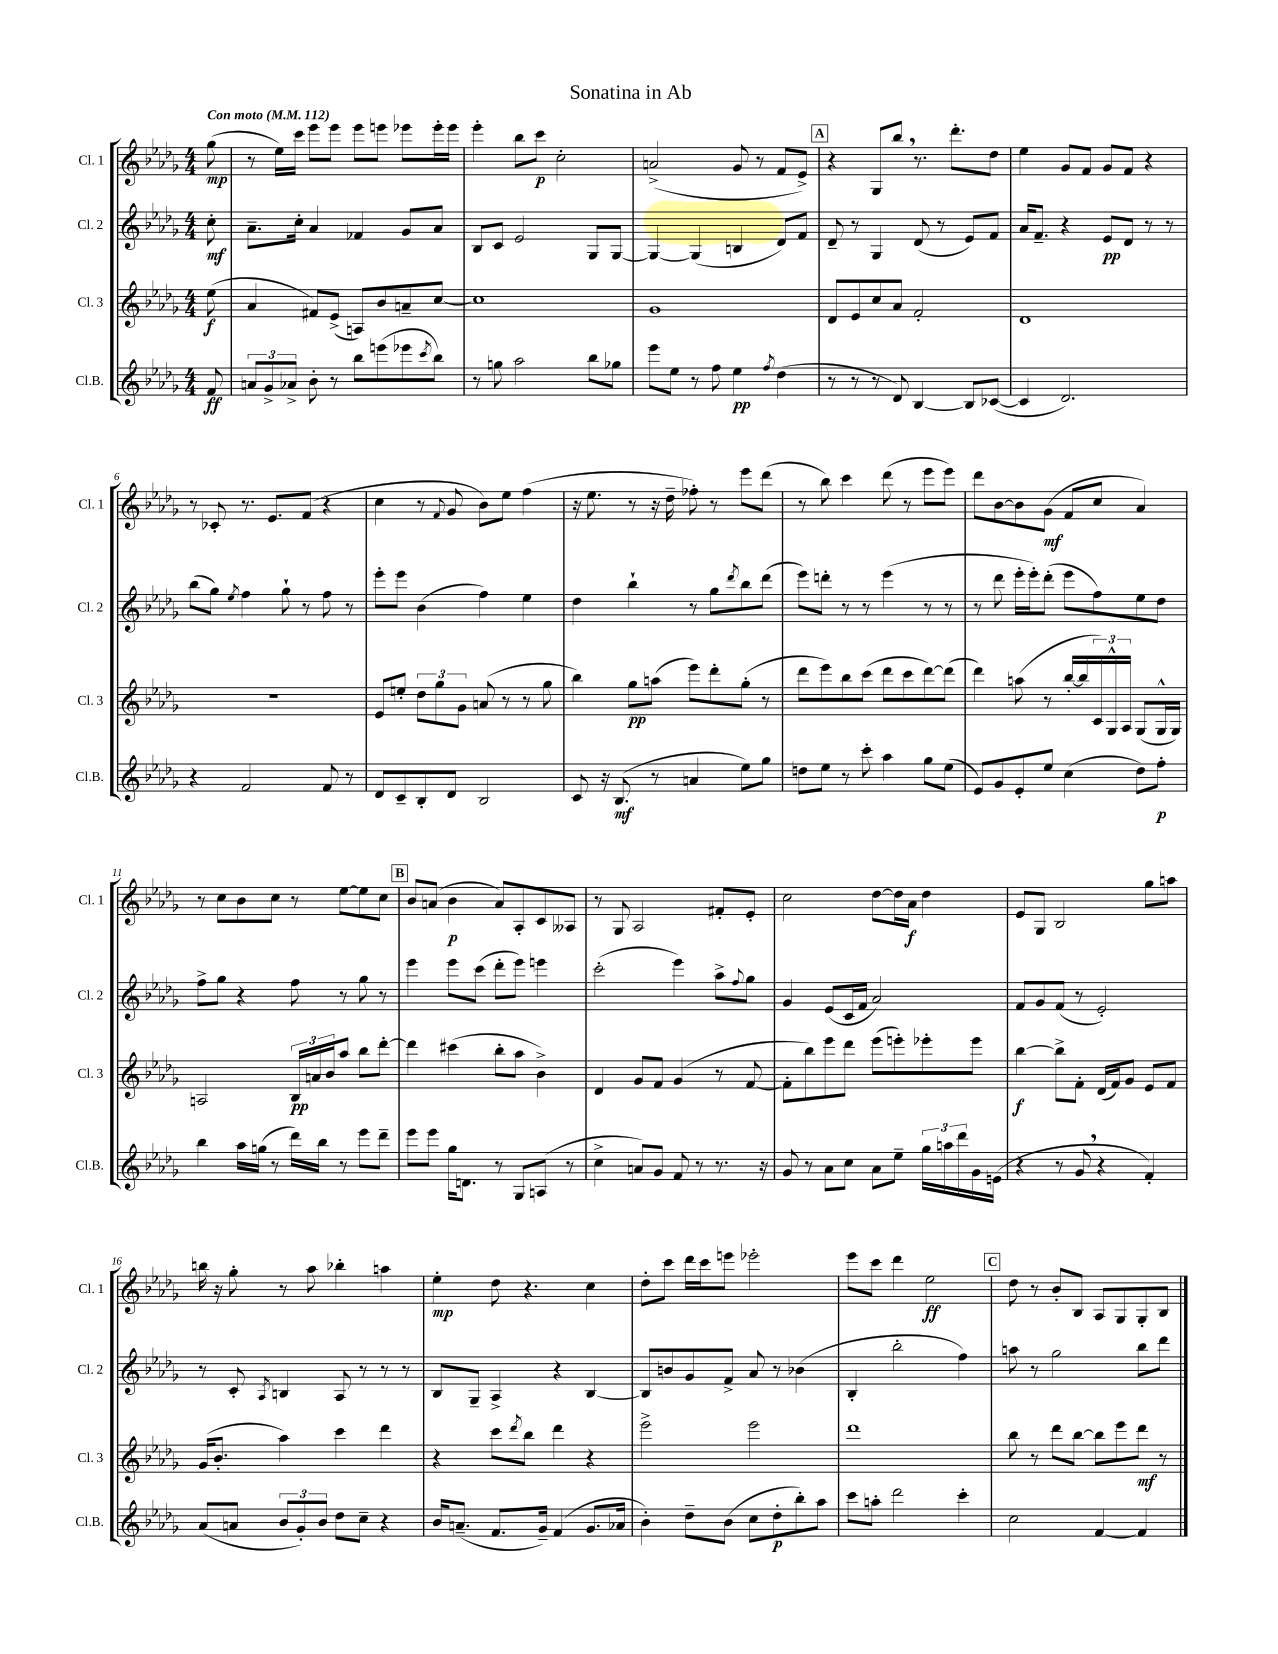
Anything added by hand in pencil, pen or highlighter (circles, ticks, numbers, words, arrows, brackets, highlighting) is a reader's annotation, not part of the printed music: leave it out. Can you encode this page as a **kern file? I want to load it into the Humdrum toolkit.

**kern	**kern	**kern	**kern
*staff4	*staff3	*staff2	*staff1
*clefG2	*clefG2	*clefG2	*clefG2
*k[b-e-a-d-g-]	*k[b-e-a-d-g-]	*k[b-e-a-d-g-]	*k[b-e-a-d-g-]
*M4/4	*M4/4	*M4/4	*M4/4
*MM112	*MM112	*MM112	*MM112
8f/	(8ee-\	8cc'\	(8gg-\
=	=	=	=
12a/L	4a-/	8.a-~\L	8r
12g-^/	.	.	.
.	.	.	16ee-\LL)
12a-^/J	.	.	.
.	.	16cc'\Jk	16ccc\JJ
8b-'\	8f#/L)	4a-/	8eee-\L
8r	(8e-^/J	.	8eee-\J
8bb-\L	8A/L)	4f-/	8eee-\L
(8eee\	8b-/	.	8eee\J
8eee-\	8a~/	8g-/L	8eee-\L
8qccc/	.	.	.
8bb-\J)	[8cc/J	8a-/J	16eee-'\L
.	.	.	16eee-\JJ
=	=	=	=
8r	1cc]	8B-/L	4eee-'\
8gg\	.	8c/J	.
2aa-\	.	2e-/	8bb-\L
.	.	.	8ccc\J
.	.	.	2cc'\
8bb-\L	.	8G-/L	.
8gg-\J	.	[8G-/J	.
=	=	=	=
8eee-\L	1g-	4G-/_	(2a^/
8ee-\J	.	.	.
8r	.	(4G-/]	.
8ff\	.	.	.
4ee-\	.	4B/	8g-/
.	.	.	8r
8qff/	.	.	.
(4dd-\	.	8d-/L)	8f/L
.	.	8f/J	8e-^/J)
=	=	=	=
8r	8d-/L	8d-~/	4r
8r	8e-/	8r	.
8r	8cc/	4G-/	8G-/L
8d-/)	8a-/J	.	8bb-/J
[4B-/	2f'/	(8d-/	8.r
.	.	8r	.
.	.	.	8.ddd-'\L
8B-/]L	.	8e-/L)	.
([8c-/J	.	8f/J	8dd-\J
=	=	=	=
4c-/]	1d-	16a-/LK	4ee-\
.	.	8.f~/J	.
2.d-/)	.	4r	8g-/L
.	.	.	8f/J
.	.	8e-/L	8g-/L
.	.	8d-/J	8f/J
.	.	8r	4r
.	.	8r	.
=	=	=	=
4r	1r	(8bb-\L	8r
.	.	8gg-\J)	8c-'/
.	.	8qee-/	.
2f/	.	4ff\	8.r
.	.	.	8.e-/L
.	.	8gg-`\	.
.	.	8r	(8f/J
8f/	.	8ff\	4r
8r	.	8r	.
=	=	=	=
8d-/L	8e-/L	8eee-'\L	4cc\
8c~/	8ee'/J	8eee-\J	.
8B-'/	12dd-\L	(4b-\	8r
.	12gg-\	.	.
.	.	.	8qqf/
8d-/J	.	.	8g-/
.	12g-\J	.	.
2B-/	(8a/	4ff\)	8b-\L)
.	8r	.	8ee-\J
.	8r	4ee-\	(4ff\
.	8gg-\	.	.
=	=	=	=
8c/	4bb-\)	4dd-\	16r
.	.	.	8.ee-\
16r	.	.	.
(8.B-/	.	.	.
.	8gg-\L	4bb-`\	8r
8r	(8aa\J	.	16r
.	.	.	16dd-~\
4a/	8eee-\L)	8r	8ff-'\)
.	8ddd-'\	8gg-\L	8r
.	.	8qddd-/	.
8ee-\L)	(8gg-'\J	8bb-\	8eee-\L
8gg-\J	8r	(8ddd-\J	(8ddd-\J
=	=	=	=
8dd\L	8ddd-\L	8eee-\L)	8r
8ee-\J	8eee-\)	8ddd'\J	8bb-\)
8r	8bb-\	8r	4ccc\
8ccc'\	(8ccc\J	8r	.
4aa-\	8ddd-\L	(4eee-\	(8ddd-\
.	8ccc\	.	8r
8gg-\L	[8ddd-\)	8r	8eee-\L
(8ee-\J	(8ddd-\]J	8r	8eee-\J)
=	=	=	=
8e-/L)	4ddd-\)	8r	8ddd-\L
8g-/	.	8ddd-\	[8b-\
8e-'/	(8aa\	16eee-'\LL	8b-\]
.	.	16eee-'\J)	.
8ee-/J	8r	(8ddd-'\J	(8g-\J
(4cc\	[16bb-'/LL	8eee-\L	8f/L
.	16bb-/]	.	.
.	24c/)	8ff\)	8cc/J
.	24G-^^/	.	.
.	24A-/JJ	.	.
8dd-\L)	(8G-/L	8ee-\	4a-/)
8ff'\J	16G-^^/L	8dd-\J	.
.	16G-/JJ)	.	.
=	=	=	=
4bb-\	2A/	8ff^\L	8r
.	.	8gg-\J	8cc\L
16aa-\LL	.	4r	8b-\
(16gg\JJ	.	.	.
8r	.	.	8cc\J
16ddd-\LL)	24B-/LL	8ff\	8r
.	24a/	.	.
16bb-\JJ	.	.	.
.	24b-/J	.	.
8r	8aa-/J	8r	[8ee-\L
8eee-\L	8bb-\L	8gg-\	8ee-\]
8ddd-~\J	[8ddd-'\J	8r	8cc\J
=	=	=	=
8eee-\L	4ddd-\]	4eee-\	8b-/L
8eee-\J	.	.	(8a/J
16gg-\LK	(4ccc#\	8eee-\L	4b-\
8.d\J	.	.	.
.	.	(8ccc\J	.
8r	8bb-'\L	8ddd-'\L	8a/L)
8G-/L	8aa-\J	8eee-\J)	8A-'/
(8A/J	4b-^\)	4eee\	8c/
8r	.	.	8A--/J
=	=	=	=
4cc^\	4d-/	(2ccc'\	8r
.	.	.	8G-/
8a/L)	8g-/L	.	2A-/
8g-/J	8f/J	.	.
8f/	(4g-/	4eee-\)	.
8r	.	.	.
8.r	8r	8aa-^\L	8f#'/L
.	.	8qqff/	.
.	[8f/	8gg-\J	8e-'/J
16r	.	.	.
=	=	=	=
8g-/	8f'\]L	4g-/	2cc\
8r	8bb-\)	.	.
8a-\L	8eee-\	(8e-/L	.
8cc\J	8ddd-\J	16c/L	.
.	.	16f/JJ	.
8a-\L	(8eee-\L	2a-/)	[8dd-\L
8ee-~\J	8eee'\)	.	16dd-\]L
.	.	.	16a-\JJ
24gg-\LL	8eee-'\	.	4dd-\
24aa\	.	.	.
24ddd-\	.	.	.
16g-\	8eee-\J	.	.
(16e\JJ	.	.	.
=	=	=	=
4r	[4bb-\	8f/L	8e-/L
.	.	8g-/	8G-/J
8r	8bb-^\]L	(8f/J	2B-/
8g-/	8f'\J	8r	.
4r	(16d-/LL	2e-'/)	.
.	16f/J)	.	.
.	8g-/J	.	.
4f'/)	8e-/L	.	8gg-\L
.	8f/J	.	8aa\J
=	=	=	=
(8a-/L	(16g-/LK	8r	16bb\
.	8.b-'/J	.	16r
8a/J	.	8c'/	8gg-'\
.	.	8qA-/	.
12b-/L	4aa-\)	4B/	8r
12g-'/)	.	.	.
.	.	.	8aa-\
12b-/J	.	.	.
8dd-\L	4ccc\	8A-/	4bb-'\
8cc~\J	.	8r	.
4r	4ddd-\	8r	4aa\
.	.	8r	.
=	=	=	=
16b-/LK	4r	8B-/L	4ee-'\
(8.a~/J	.	.	.
.	.	8G-~/J	.
8.f/L	8ccc\L	4A-^/	8dd-\
.	8qddd-/	.	.
.	8bb-\J	.	4.r
16g-~/Jk)	.	.	.
(4f/	4ddd-\	4r	.
8.g-/L	4r	[4B-/	4cc\
16a-/Jk	.	.	.
=	=	=	=
4b-'\)	2eee-^\	8B-/]L	8dd-'\L
.	.	8b/	8ccc\J
8dd-~\L	.	8g-/	16ddd-\LL
.	.	.	16ccc\J
(8b-\J	.	8f^/J	8eee\J
8cc\L	2eee-\	8a-/	2eee-'\
8dd-'\	.	8r	.
8bb-'\)	.	(4b-\	.
8aa-\J	.	.	.
=	=	=	=
8ccc\L	1ddd-	4B-'/	8eee-\L
8aa'\J	.	.	8ccc\J
2ddd-\	.	2bb-'\	4ddd-\
.	.	.	2ee-\
4ccc'\	.	4ff\)	.
=	=	=	=
2cc\	8bb-\	8aa\	8dd-\
.	8r	8r	8r
.	8ddd-\L	2gg-\	8b-'/L
.	[8bb-\J	.	8B-/J
[4f/	8bb-\]L	.	8A-/L
.	8eee-\	.	8G-/
4f/]	8ddd-\J	8bb-\L	8G-'/
.	8r	8ddd-\J	8B-/J
==	==	==	==
*-	*-	*-	*-
